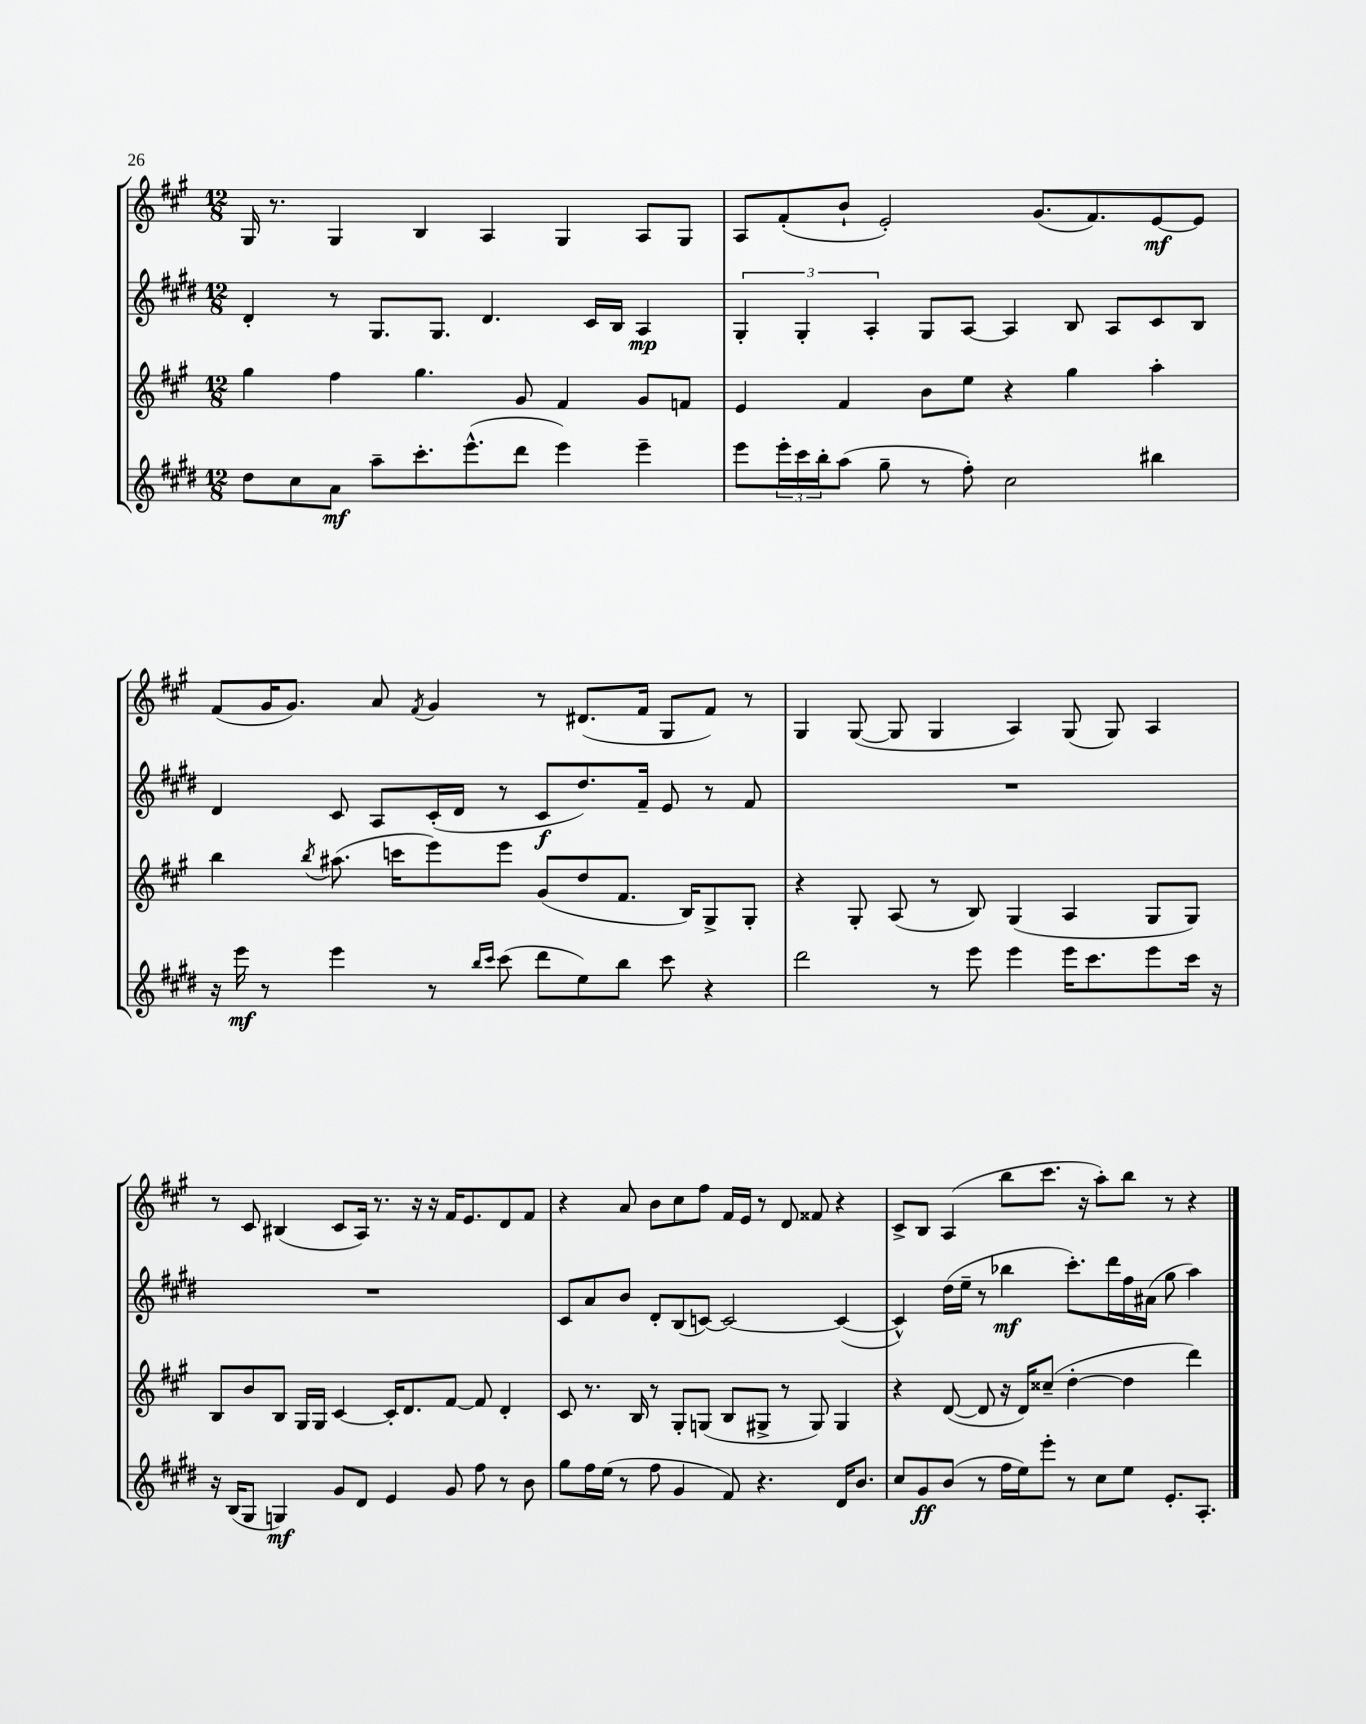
<<
\new StaffGroup <<
\new Staff = "s0" {
    \clef treble \key a \major \numericTimeSignature \time 12/8
    gis16 r8. gis4 b4 a4 gis4 a8 gis8 |
    a8 fis'8-.( b'8-! e'2-.) gis'8.( fis'8.) e'8~\mf e'8 |
    fis'8( gis'16 gis'8.) a'8 \acciaccatura { fis'8 } gis'4 r8 dis'8.( fis'16 gis8 fis'8) r8 |
    gis4 gis8~( gis8 gis4 a4) gis8( gis8) a4 |
    r8 cis'8 bis4( cis'8 a16) r8. r16 r16 fis'16 e'8. d'8 fis'8 |
    r4 a'8 b'8 cis''8 fis''8 fis'16 e'16 r8 d'8 fisis'8 r4 |
    cis'8-> b8 a4( b''8 cis'''8. r16 a''8-.) b''8 r8 r4 \bar "|." |
}
\new Staff = "s1" {
    \clef treble \key e \major \numericTimeSignature \time 12/8
    dis'4-. r8 gis8. gis8. dis'4. cis'16 b16 a4\mp |
    \tuplet 3/2 { gis4-. gis4-. a4-. } gis8 a8~ a4 b8 a8 cis'8 b8 |
    dis'4 cis'8 a8 cis'16-.( dis'16 r8 cis'8\f dis''8.) fis'16-- e'8 r8 fis'8 |
    R1. |
    R1. |
    cis'8 a'8 b'8 dis'8-. b8( c'8~) c'2~ c'4~( |
    c'4-^) dis''16( e''16-- r8 bes''4\mf cis'''8.-.) dis'''16 fis''16 ais'16( gis''8 a''4) \bar "|." |
}
\new Staff = "s2" {
    \clef treble \key a \major \numericTimeSignature \time 12/8
    gis''4 fis''4 gis''4. gis'8 fis'4 gis'8 f'8 |
    e'4 fis'4 b'8 e''8 r4 gis''4 a''4-. |
    b''4 \acciaccatura { b''8 } ais''8.( c'''16 e'''8) e'''8 gis'8( d''8 fis'8. b16) gis8-> gis8-. |
    r4 gis8-. a8( r8 b8) gis4( a4 gis8 gis8) |
    b8 b'8 b8 gis16 gis16 cis'4~ cis'16-. d'8. fis'8~ fis'8 d'4-. |
    cis'8 r8. b16 r8 gis8-. g8( b8 gis8-> r8 gis8) gis4 |
    r4 d'8~( d'8 r16 d'16) cisis''8--( d''4~-. d''4 d'''4) \bar "|." |
}
\new Staff = "s3" {
    \clef treble \key e \major \numericTimeSignature \time 12/8
    dis''8 cis''8 a'8\mf a''8-- cis'''8.-. e'''8.-^( dis'''8 e'''4) e'''4-- |
    e'''8 \tuplet 3/2 { e'''16-. cis'''16 b''16-. } a''8( gis''8-- r8 fis''8-.) cis''2 bis''4 |
    r16 e'''16\mf r8 e'''4 r8 \grace { b''16 cis'''16 } cis'''8( dis'''8 e''8) b''8 cis'''8 r4 |
    dis'''2 r8 e'''8 e'''4 e'''16 cis'''8. e'''8 cis'''16 r16 |
    r16 b16( gis8 g4\mf) gis'8 dis'8 e'4 gis'8 fis''8 r8 b'8 |
    gis''8 fis''16 e''16( r8 fis''8 gis'4 fis'8) r4. dis'16 b'8. |
    cis''8 gis'8\ff b'8( r8 fis''16 e''16) e'''8-. r8 cis''8 e''8 e'8.-. a8.-. \bar "|." |
}
>>
>>
\layout { \context { \Score \remove "Bar_number_engraver" } }
